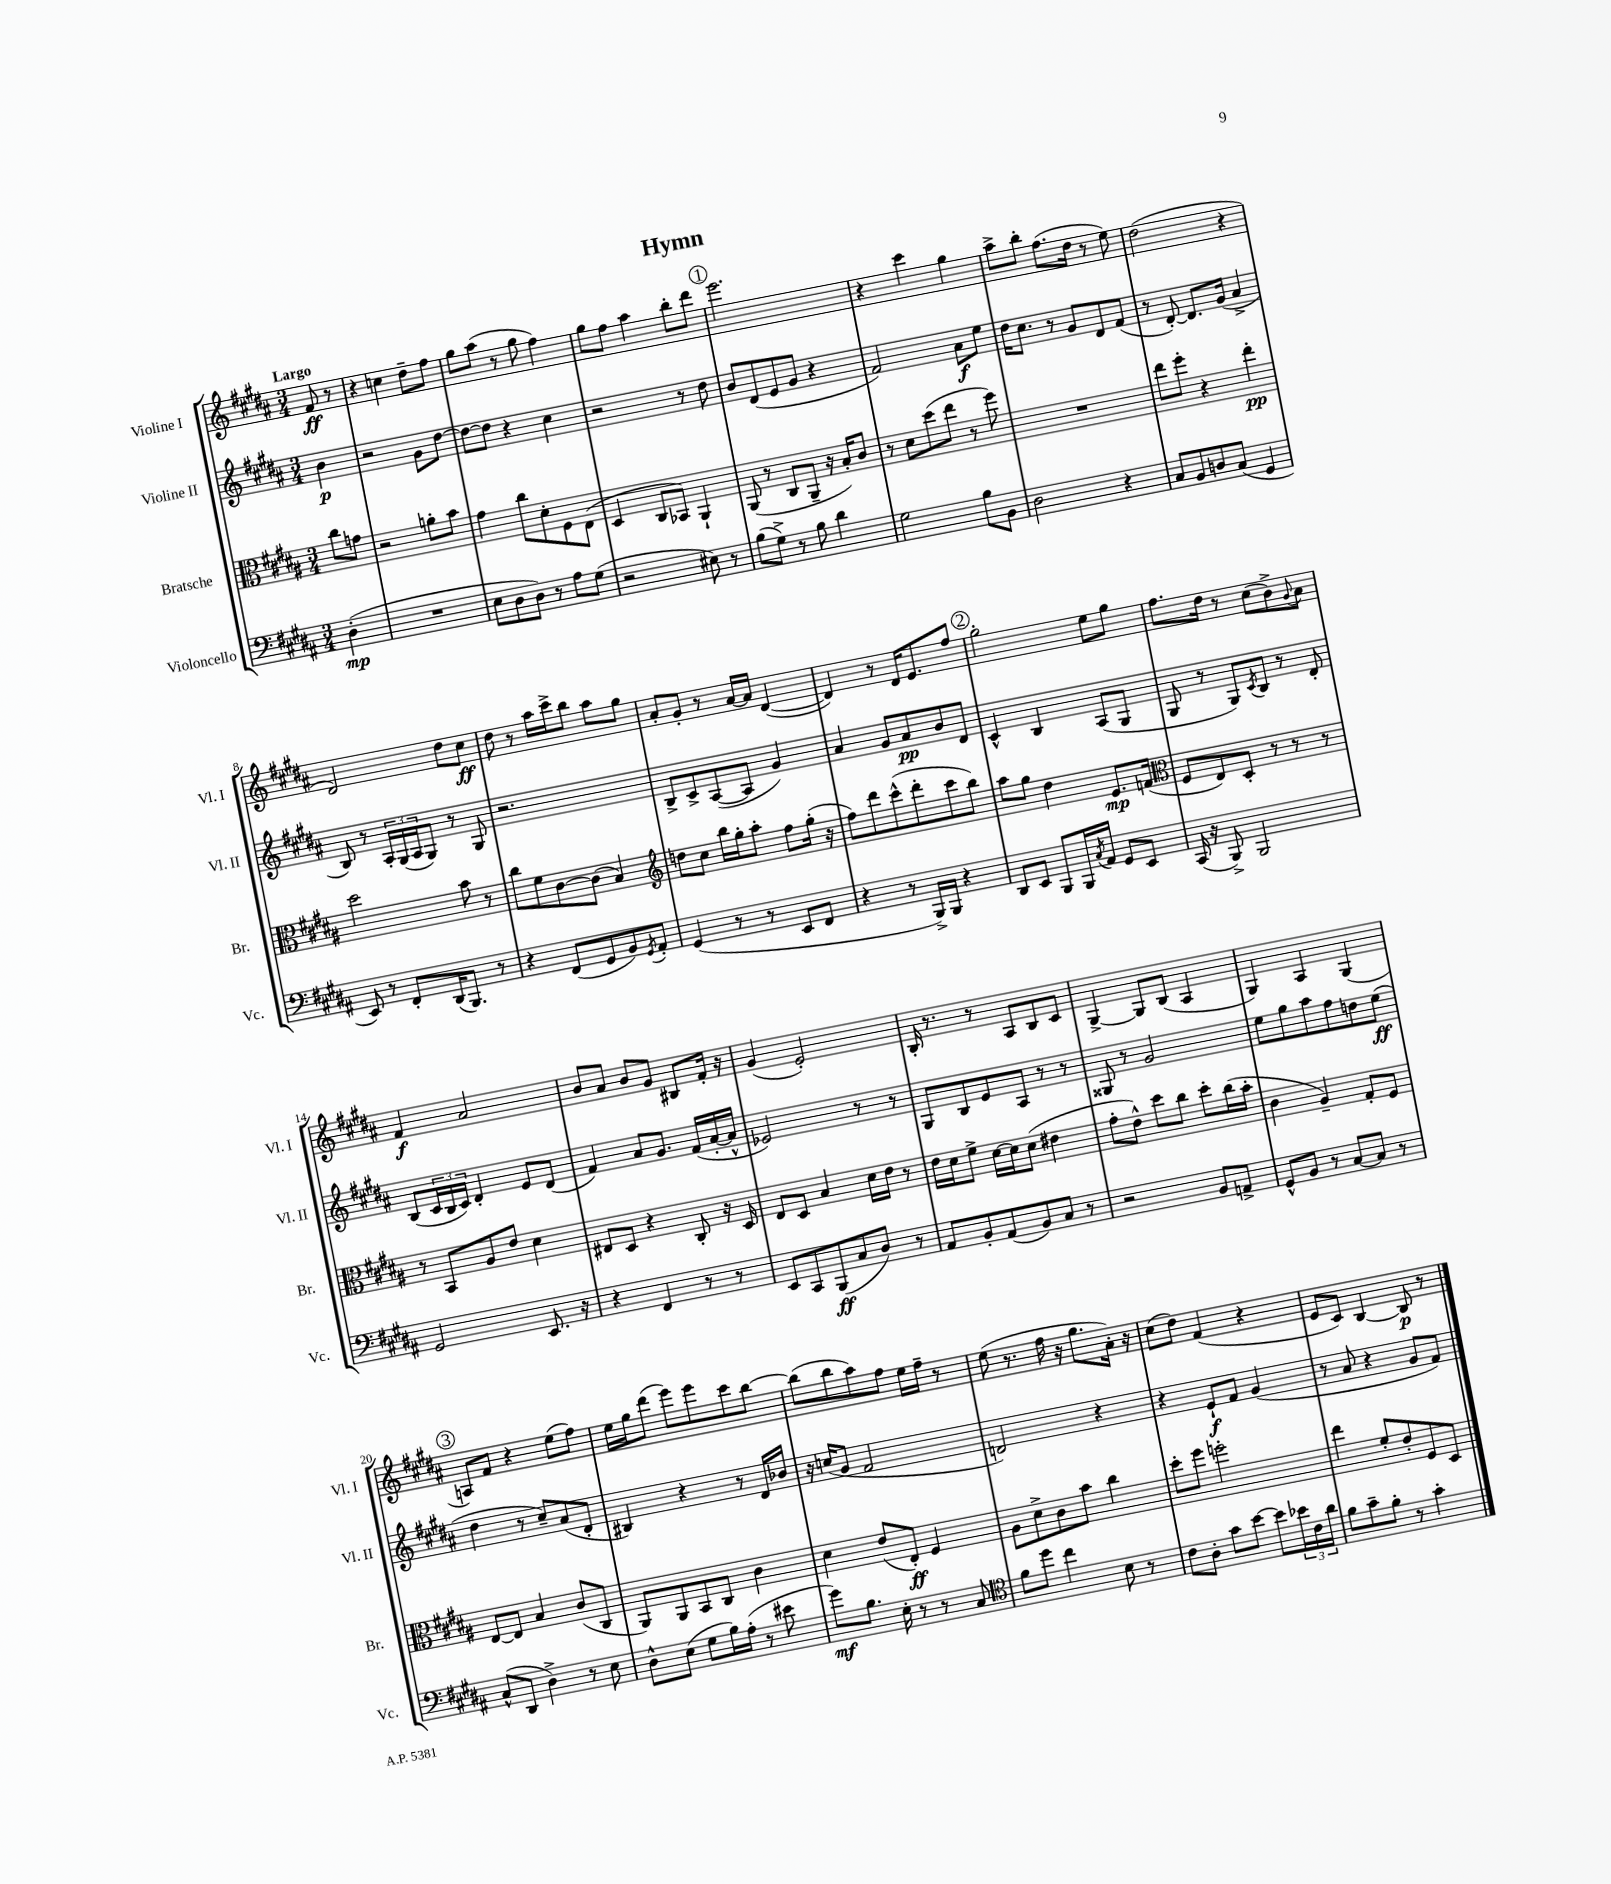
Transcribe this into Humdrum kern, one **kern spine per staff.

**kern	**kern	**kern	**kern
*staff4	*staff3	*staff2	*staff1
*clefF4	*clefC3	*clefG2	*clefG2
*k[f#c#g#d#a#]	*k[f#c#g#d#a#]	*k[f#c#g#d#a#]	*k[f#c#g#d#a#]
*M3/4	*M3/4	*M3/4	*M3/4
(4D#'\	8cc#\L	4b\	8f#/
.	8g\J	.	8r
=	=	=	=
2.r	2r	2r	4r
.	.	.	4cc\
.	8a'\L	8g#\L	8dd#~\L
.	8b\J	[8dd#\J	8ff#\J
=	=	=	=
8E\L	4g#\	8dd#\_L	8gg#\L
8D#\	.	8dd#\]J	(8aa#\J
8D#\J)	8cc#\L	4r	8r
8r	8d#'\	.	8gg#\
8A#\L	8F#\	4cc#\	4ff#\)
(8G#\J	(8E\J	.	.
=	=	=	=
2r	4D#/	2r	8gg#\L
.	.	.	8ff#\J
.	8C#/L	.	4aa#\
.	8BB-/J)	.	.
8E#\)	4AA#`/	8r	8bb'\L
8r	.	8dd#\	8ddd#\J
=	=	=	=
(8B\L	(8AA#/	8b/L	2.eee\
8G#^\J)	8r	(8d#/	.
8r	8C#/L	8e/	.
8B\	8AA#~/J	8g#/J	.
4d#\	16r	4r	.
.	16B'/LK)	.	.
.	8c#/J	.	.
=	=	=	=
2G#\	8r	2f#/)	4r
.	8d#\L	.	.
.	(8dd#\	.	4ccc#\
.	8ee\J	.	.
8B\L	8r	8a#\L	4gg#\
8BB\J	8ff#\)	8ee\J	.
=	=	=	=
2D#\	2.r	16dd#\LK	8aa#^\L
.	.	8.cc#\J	.
.	.	.	8bb'\J
.	.	8r	(8.ff#\L
.	.	8g#/L	.
.	.	.	16dd#\Jk
4r	.	8d#/	8r
.	.	(8f#/J	8ee\)
=	=	=	=
8C#/L	8ee\L	8r	(2dd#\
8BB/	8ff#'\J	[8d#'/)	.
8D/	4r	8.d#/]L	.
(8C#/J	.	.	.
.	.	(16g#/Jk	.
4GG#/	4ee'\	4a#^/	4r
=	=	=	=
8EE/)	2dd#\	8B/)	2d#/)
8r	.	8r	.
8FF#'/L	.	24A#'/LL	.
.	.	(24G#/	.
.	.	24A#/J	.
(16DD#/K	.	8G#/J)	.
8.BBB/J)	.	.	.
.	8b\	8r	8dd#\L
8r	8r	8G#/	8cc#\J
=	=	=	=
4r	8cc#\L	2.r	8dd#\
.	8f#\	.	8r
(8FF#/L	[8c#\	.	16aa#\LL
.	.	.	16ccc#^\J
8GG#/	(8c#\]J	.	8bb\J
8BB/)	4B/)	.	8aa#\L
8qGG#/	.	.	.
8AA#'/J	.	.	8gg#\J
=	=	=	=
*	*clefG2	*	*
(4GG#/	8dd\L	8B^/L	8a#'/L
.	8cc#\J	8c#^/	8g#'/J
8r	16bb\LL	([8A#/	8r
.	16gg#'\J	.	.
8r	8aa#'\J	8A#/]J	[16a#/LL
.	.	.	16a#/]JJ
8EE/L	8ff#\L	4g#/)	([4d#/
8FF#/J	(16gg#'\Jk	.	.
.	16r	.	.
=	=	=	=
4r	8ff#\L)	4a#/	4d#/])
.	8ddd#\	.	.
8r	(8ccc#^^\	8g#/L	8r
16BBB^/LL)	8ddd#'\	8a#/	16d#/LK
16BBB/JJ	.	.	8.e/
4r	8ccc#\	8b/	.
.	8bb\J)	8d#/J	8ff#/J
=	=	=	=
8DD#/L	8aa#\L	4c#^^/	2gg#'\
8EE/J	8gg#\J	.	.
8BBB/L	4dd#\	4B/	.
16BBB/L	.	.	.
8qC#/	.	.	.
16AA#/JJ	.	.	.
8GG#/L	8.e/L	(8A#/L	8ee\L
8EE/J	.	8G#/J	8gg#\J
.	(16f/Jk	.	.
=	=	=	=
*	*clefC3	*	*
(16CC#/	8F#/L	8G#/	8.ff#\L
16r	.	.	.
8BBB^/)	8E/)	8r	.
.	.	.	16dd#\Jk
2BBB/	8D#'/J	8G#/L)	8r
.	.	8qc#/	.
.	8r	8B/J	(8cc#\L
.	8r	8r	8b^\)
.	.	.	8qqg#/
.	8r	8d#'/	8a#\J
=	=	=	=
2GG#/	8r	(8B/L	4f#/
.	8BB/L	24c#/L	.
.	.	24B/	.
.	.	24c#/JJ)	.
.	8A#/	4d#'/	2a#/
.	8e/J	.	.
8.EE/	4d#\	8e/L	.
.	.	(8d#/J	.
16r	.	.	.
=	=	=	=
4r	8E#/L	4f#/)	8b/L
.	8D#/J	.	8a#/J
4FF#/	4r	8a#/L	8b/L
.	.	8.g#/J	8g#/J
8r	8C#'/	.	8B#/L
.	.	(16f#/LL	.
8r	16r	[16a#'/	16f#'/Jk
.	16D#/	16a#^^/]JJ	16r
=	=	=	=
8EE/L	8E/L	2e-/)	(4g#/
8CC#/	8D#/J	.	.
(8BBB/	4B/	.	2e'/)
8C#/	.	.	.
8D#/J)	16d#\LL	8r	.
.	16e\JJ	.	.
8r	8r	8r	.
=	=	=	=
8AA#/L	16e\LL	8G#/L	16B'/
.	16d#\J	.	8.r
8BB'/	8f#^\J	8B/	.
(8AA#/	[16d#\LL	8e/	8r
.	16d#\]J	.	.
8BB/)	(8d#\J	8A#/J	8A#/L
8C#/J	4e#\	8r	8B/
8r	.	8r	8c#/J
=	=	=	=
2r	8g#'\L	8G##/	[4G#^/
.	8e^^\J)	8r	.
.	8dd#\L	2g#/	8G#/]L
.	8cc#\J	.	(8B/J
8BB/L	8dd#'\L	.	4A#/
8AA^/J	(16cc#\L	.	.
.	16b'\JJ	.	.
=	=	=	=
8GG#^^/L	4c#\	8ee\L	4G#/)
8BB/J	.	8gg#\	.
8r	4A#~/)	8aa#\	4A#/
[8C#/L	.	8ff#\	.
8C#/]J	8G#'/L	8dd\	(4G#/
8r	8F#/J	(8ee\J	.
=	=	=	=
(8C#^^/L	[8E/L	4dd#\	8A/L)
8DD#/J	8E/]J	.	8f#/J
4D#^\)	4B/	8r	4r
.	.	8cc#~/L)	.
8r	(8c#/L	(8a#/	(8ee\L
8E\	8C#/J	8d#'/J	8ff#\J)
=	=	=	=
8D#^^\L	8AA#/L)	4B#/)	16ee\LL
.	.	.	16gg#\J
(8E\J	8AA#/	.	(8ddd#\J
8G#\L	8BB/	4r	8eee\L)
16B\L)	8C#/J	.	8eee\
(16A#'\JJ	.	.	.
8r	4c#\	8r	8ccc#\
8e#\	.	16d#/LL	[8bb\J
.	.	16b-/JJ	.
=	=	=	=
8g#\L)	4d#\	16r	(8bb\]L
.	.	(16cc/LK	.
8.B\J	.	8g#/J	8bb\
.	(8e/L	2f#/	8aa#\)
16E'\	.	.	.
8r	8E'/J)	.	8ff#\J
8r	4F#/	.	16ee\LL
.	.	.	16ff#~\JJ
8C#/	.	.	8r
=	=	=	=
*clefC4	*	*	*
8f#\L	8A#\L	2d/)	(8ee\
8dd#\J	8d#^\	.	8.r
4cc#\	8c#\	.	.
.	.	.	16ff#\
.	8b\J	.	16r
.	.	.	8.gg#\L
8B\	4cc#\	4r	.
8r	.	.	16a#'\Jk)
.	.	.	16r
=	=	=	=
8c#\L	8dd#'\L	4r	(8cc#\L
8A#'\J	8ff#\J	.	8dd#\J)
8g#\L	2ff'\	8e`/L	(4f#/
[8b\J	.	8f#/J	.
8b\]L	.	(4g#/	4r
24b-\L	.	.	.
24c#\	.	.	.
24a#\JJ	.	.	.
=	=	=	=
8f#\L	4ee\	8r	8e/L
8g#~\	.	8a#/	8c#/J)
8f#'\J	8f#'/L	4r	[4B/
8r	8e'/	.	.
4g#'\	8F#/	8g#/L	8B/]
.	8D#/J	8f#/J)	8r
==	==	==	==
*-	*-	*-	*-
